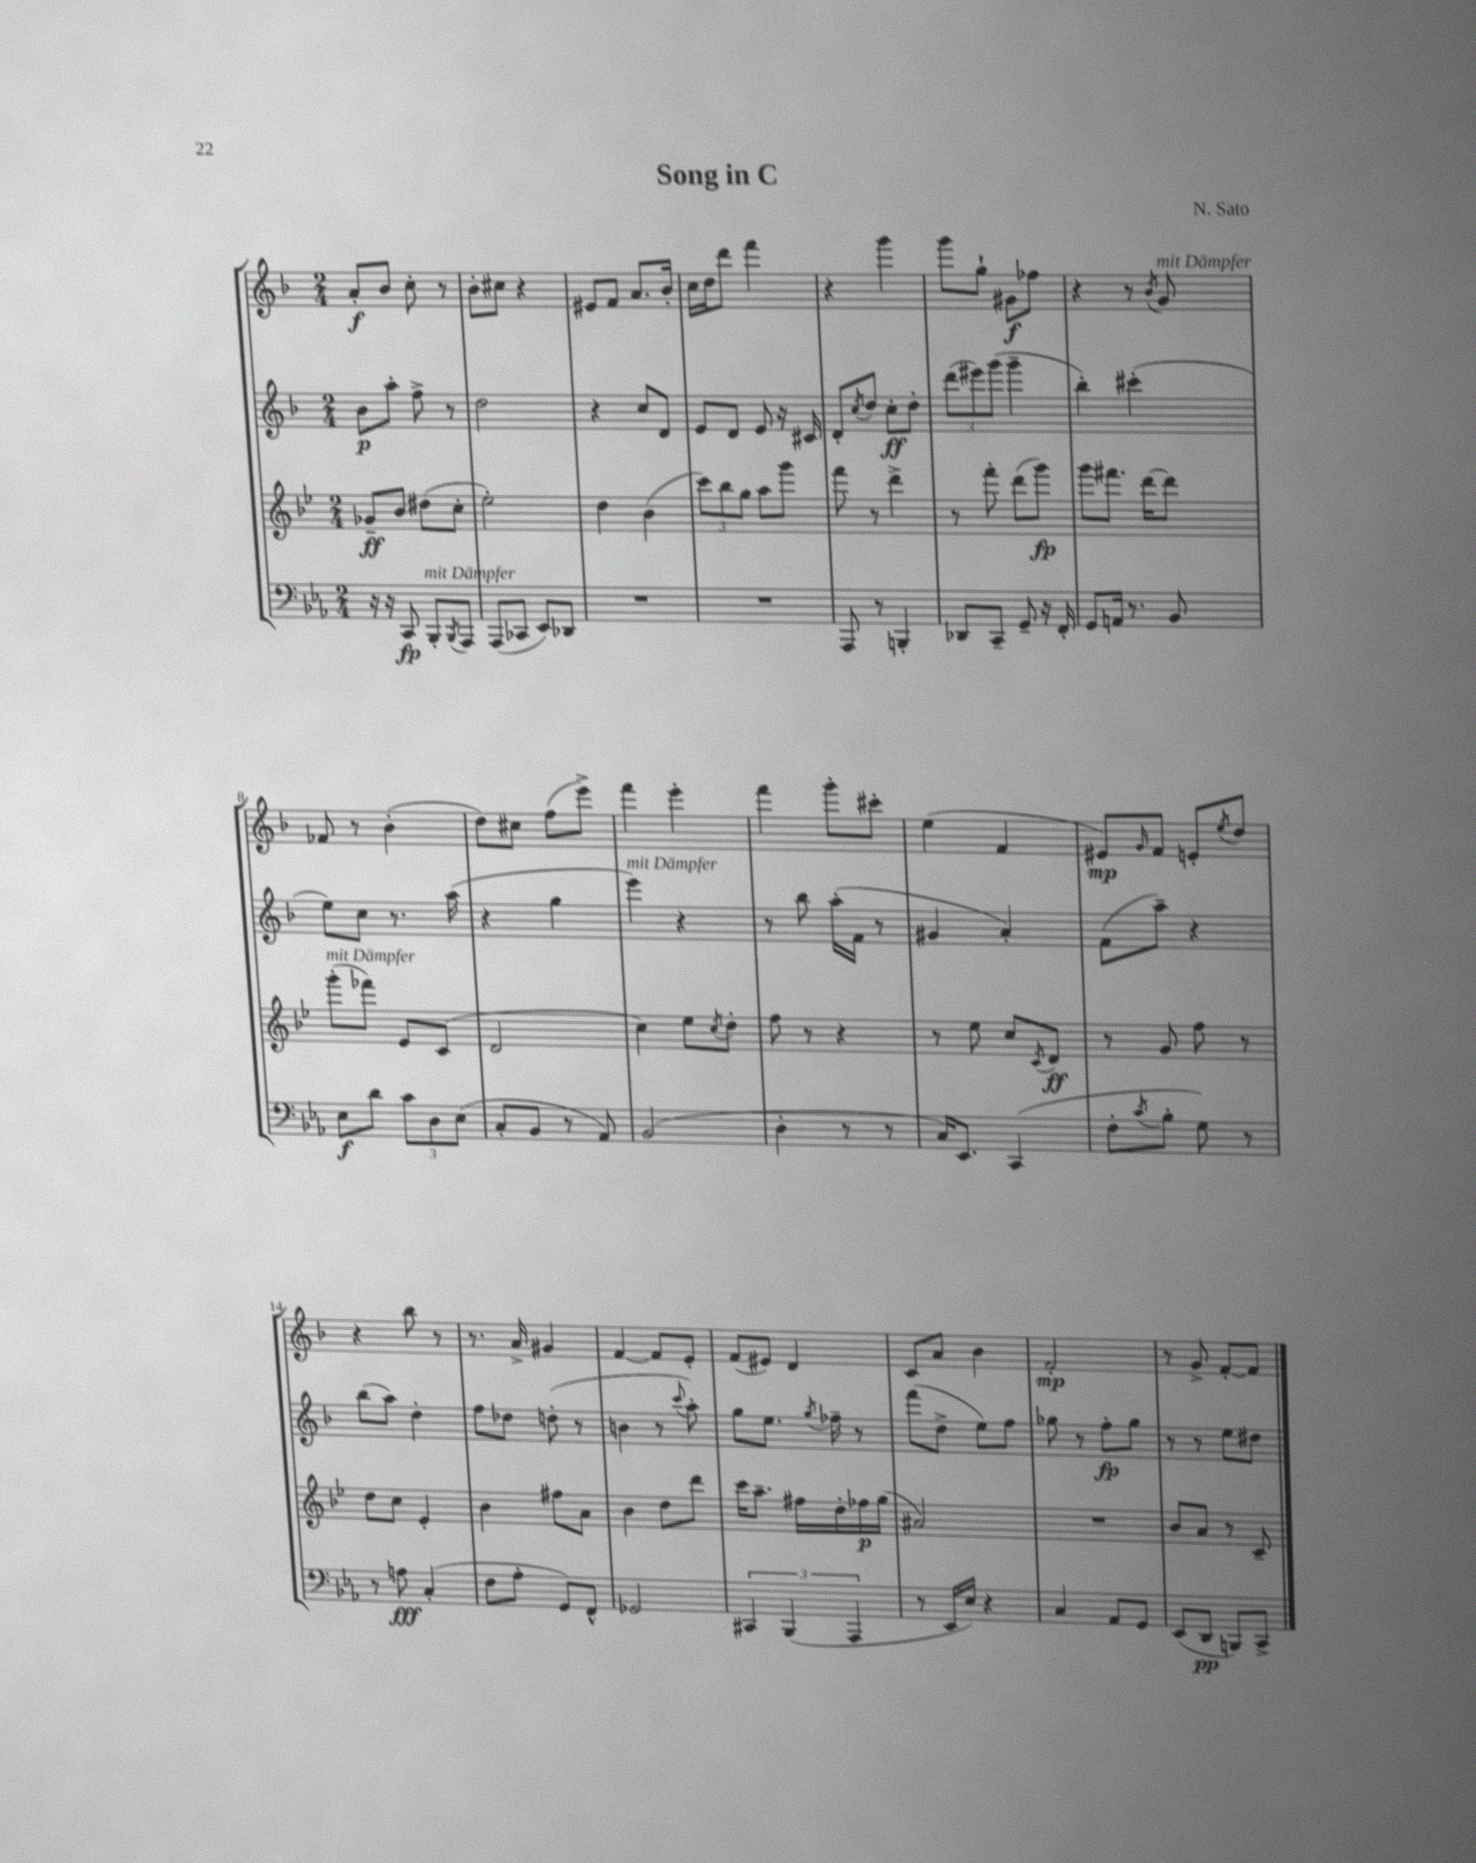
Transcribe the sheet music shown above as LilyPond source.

\header { title = "Song in C" composer = "N. Sato" }
<<
\new StaffGroup <<
\new Staff = "s0" {
    \clef treble \key f \major \numericTimeSignature \time 2/4
    a'8-.\f bes'8 c''8-. r8 |
    bes'8-. cis''8 r4 |
    eis'8 f'8 a'8. bes'16-. |
    c''16 d''16 d'''8 f'''4 |
    r4 g'''4 |
    g'''8 g''8-! gis'8\f fes''8 |
    r4 r8 \acciaccatura { bes'8 } g'8^\markup { \italic "mit Dämpfer" } |
    fes'8 r8 bes'4-.( |
    d''8) cis''8 f''8( e'''8->) |
    f'''4 e'''4-. |
    f'''4 g'''8-. cis'''8-. |
    e''4( f'4 |
    eis'8\mp) \grace { g'16 } f'8 e'8-. \acciaccatura { e''8 } d''8 |
    r4 bes''8 r8 |
    r8. a'16-> gis'4 |
    f'4~ f'8 e'8-. |
    f'8( eis'8) d'4 |
    c'8 a'8 bes'4 |
    f'2-.\mp |
    r8 g'8-> f'8~-. f'8 \bar "|." |
}
\new Staff = "s1" {
    \clef treble \key f \major \numericTimeSignature \time 2/4
    bes'8\p a''8-. f''8-> r8 |
    d''2 |
    r4 c''8 d'8 |
    e'8 d'8 e'8 r16 cis'16 |
    d'8-. \acciaccatura { c''8 } d''8 c''8-.\ff d''8-. |
    \tuplet 3/2 { d'''8( eis'''8) g'''8( } g'''4-- |
    bes''4-.) cis'''4-.( |
    e''8) c''8 r8. a''16( |
    r4 g''4 |
    e'''4^\markup { \italic "mit Dämpfer" }) r4 |
    r8 bes''8 a''16-.( f'16 r8 |
    gis'4 a'4-.) |
    f'8( a''8--) r4 |
    bes''8( a''8) d''4-. |
    f''8 des''8 d''8-.( r8 |
    b'4 r8 \appoggiatura { c'''8 } a''8-.) |
    g''8 e''8. \acciaccatura { g''8 } fes''16-- r8 |
    f'''8( d''8-> e''8) f''8 |
    ges''8 r8 f''8-.\fp ges''8 |
    r8 r8 e''8 dis''8 \bar "|." |
}
\new Staff = "s2" {
    \clef treble \key bes \major \numericTimeSignature \time 2/4
    ges'8--\ff bes'8 dis''8( c''8-. |
    ees''2-.) |
    d''4 bes'4( |
    \tuplet 3/2 { c'''8) bes''8 g''8 } a''8 g'''8 |
    f'''8 r8 d'''4-> |
    r8 f'''8-. d'''8( g'''8\fp) |
    g'''8 fis'''8. d'''16~ d'''8 |
    g'''8-.^\markup { \italic "mit Dämpfer" }( fes'''8) ees'8 c'8( |
    d'2 |
    c''4) ees''8 \acciaccatura { c''8 } d''8-. |
    f''8 r8 r4 |
    r8 ees''8 c''8 \acciaccatura { c'8 } d'8\ff |
    r8 g'8 f''8 r8 |
    d''8 c''8 ees'4-. |
    bes'4 fis''8 a'8 |
    bes'4 d''8 d'''8 |
    c'''16 a''8.-- fis''16 d''16-. fes''16\p g''16( |
    ais'2) |
    R2 |
    bes'8 a'8 r8 c'8-- \bar "|." |
}
\new Staff = "s3" {
    \clef bass \key ees \major \numericTimeSignature \time 2/4
    r16 r16 c,8\fp bes,,8-.^\markup { \italic "mit Dämpfer" } \acciaccatura { bes,,8 } aes,,8 |
    aes,,8( ces,8 ees,8) des,8 |
    R2 |
    R2 |
    aes,,8 r8 b,,4-. |
    des,8 c,8-- g,8-- r16 f,16-. |
    g,8 a,16 r8. bes,8 |
    ees8\f d'8 \tuplet 3/2 { c'8 d8 ees8( } |
    c8-. bes,8 r8 aes,8) |
    bes,2( |
    d4-. r8 r8 |
    c16) ees,8. c,4( |
    f8-. \acciaccatura { c'8 } bes8-. g8) r8 |
    r8 a8\fff c4-.( |
    f8 aes8-. g,8) f,8-^ |
    ges,2 |
    \tuplet 3/2 { cis,4 bes,,4( aes,,4 } |
    r8 ees,16 ees16) r4 |
    c4 aes,8 g,8 |
    ees,8( d,8\pp b,,8) c,8-> \bar "|." |
}
>>
>>
